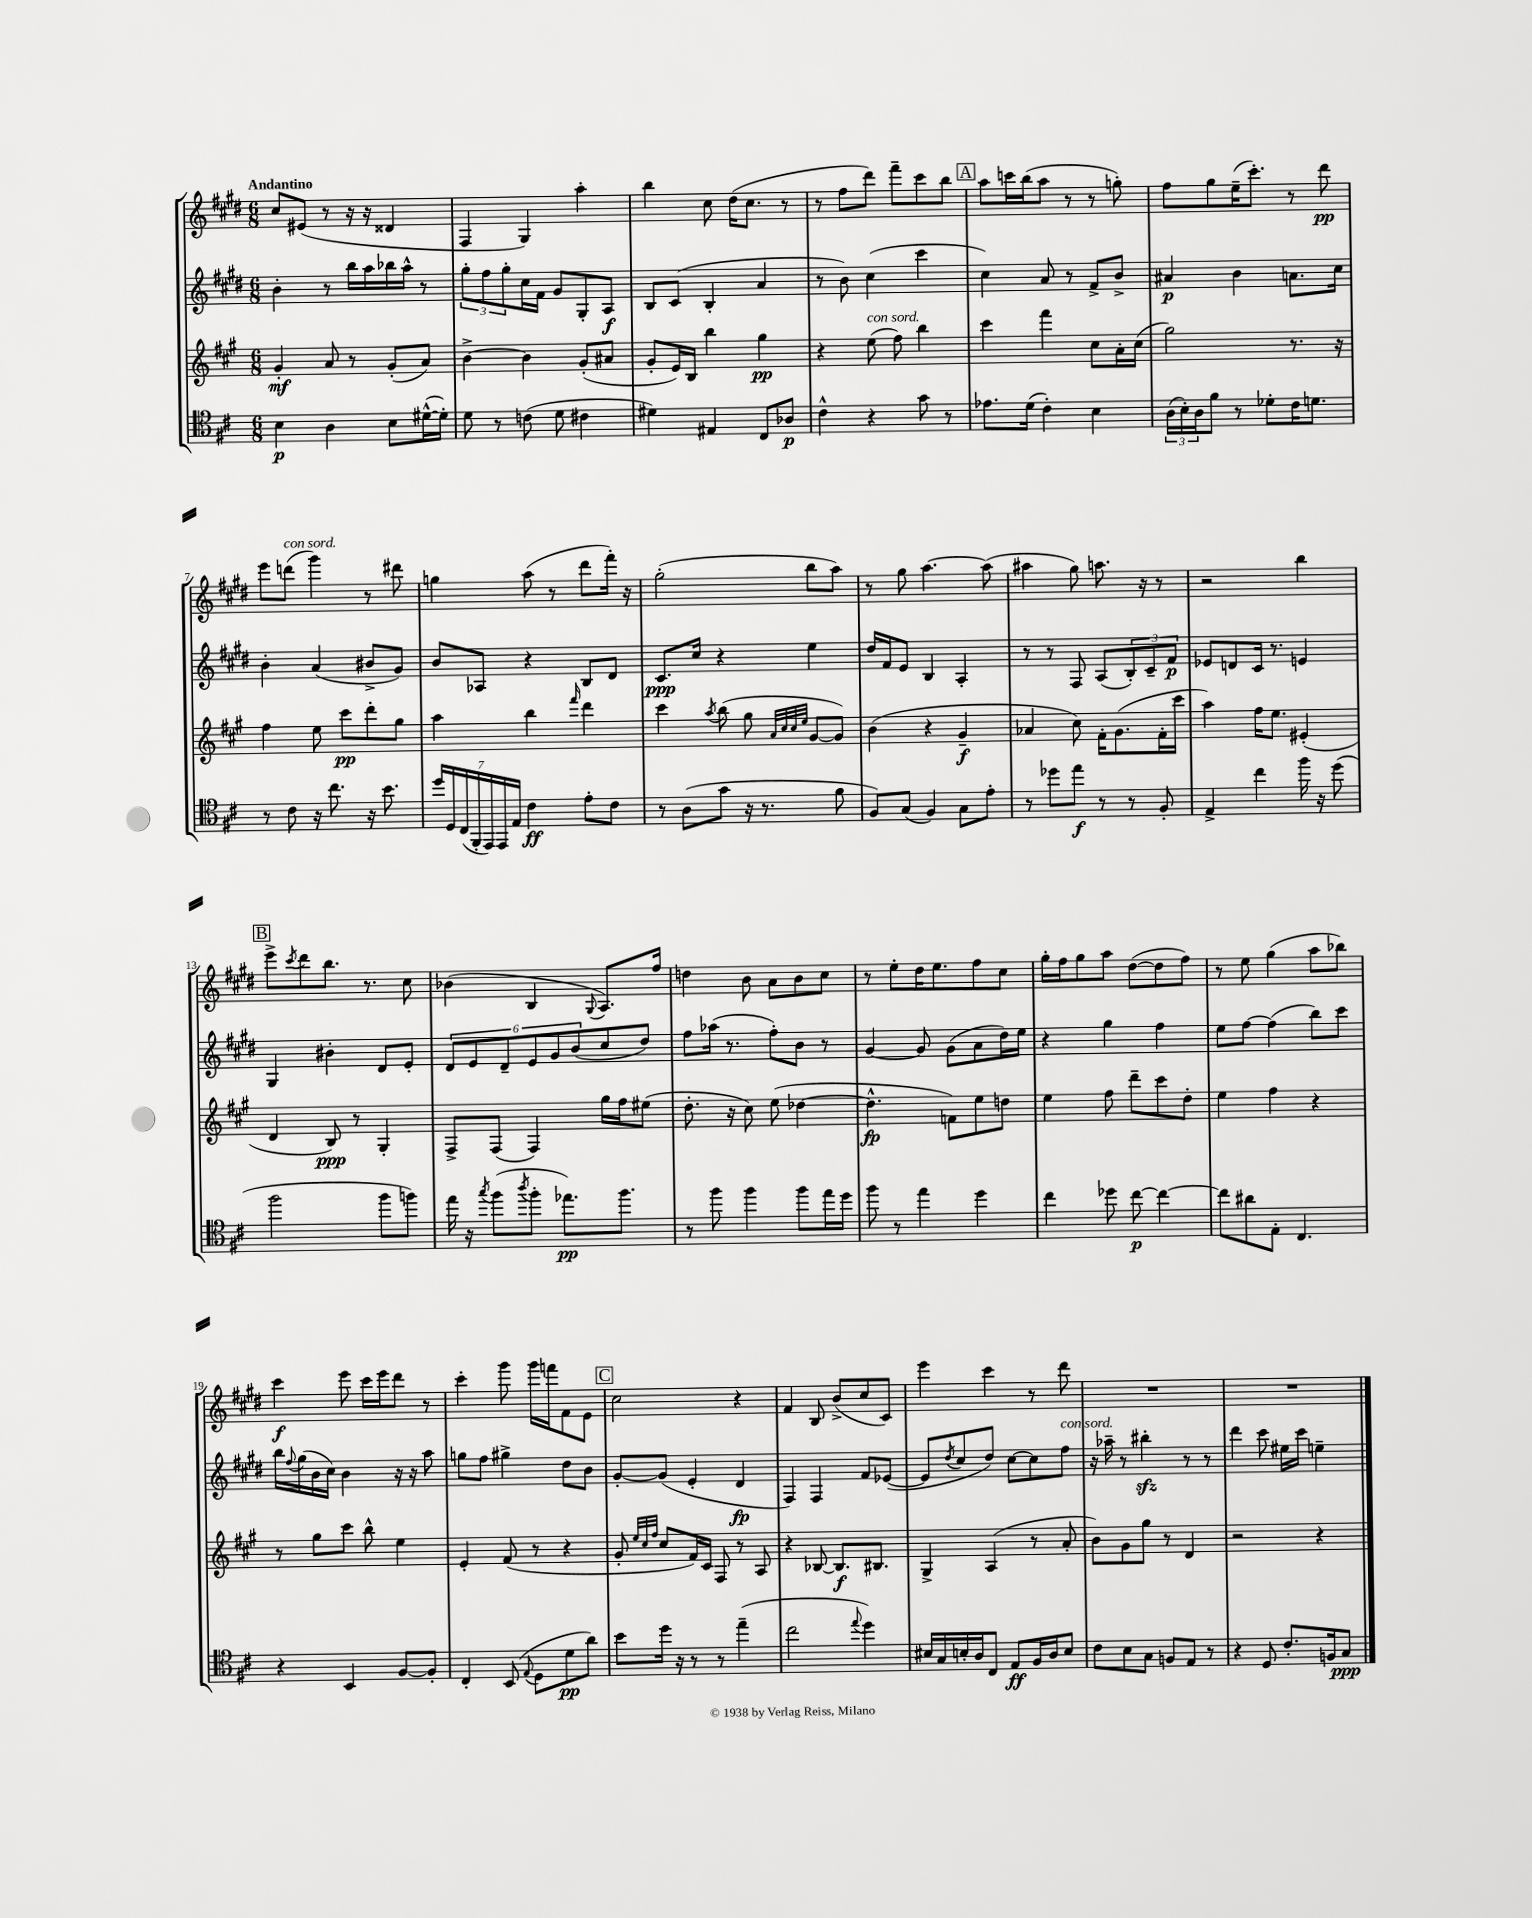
<<
\new StaffGroup <<
\new Staff = "s0" {
    \clef treble \key e \major \numericTimeSignature \time 6/8 \tempo "Andantino"
    cis''8 eis'8( r8 r16 r16 disis'4 |
    fis4 gis4) a''4-. |
    b''4 cis''8 dis''16( cis''8. r8 |
    r8 fis''8 dis'''8) fis'''8-- cis'''8 b''8 |
    \mark \markup { \box "A" } a''8 c'''16 b''16( a''8 r8 r8 g''8-.) |
    fis''8 gis''8 e''16--( cis'''8.-.) r8 dis'''8\pp |
    e'''8 d'''8^\markup { \italic "con sord." }( gis'''4) r8 dis'''8 |
    g''4 a''8( r8 dis'''8 fis'''16-.) r16 |
    gis''2-.( b''8 a''8) |
    r8 gis''8 a''4.~ a''8( |
    ais''4 gis''8) a''8. r16 r8 |
    r2 b''4 |
    \mark \markup { \box "B" } e'''8-> \acciaccatura { cis'''8 } dis'''8 b''8. r8. cis''8 |
    bes'4( b4 \appoggiatura { gis8 } a8.) fis''16 |
    d''4 b'8 a'8 b'8 cis''8 |
    r8 e''8-. dis''16 e''8. fis''8 cis''8 |
    gis''16-. fis''16 gis''8 a''8 dis''8~( dis''8 fis''8) |
    r8 e''8 gis''4( a''8 bes''8) |
    cis'''4\f e'''8 cis'''16 e'''16 dis'''8 r8 |
    cis'''4-. gis'''8 gis'''16 f'''16 fis'8 e'8 |
    \mark \markup { \box "C" } cis''2 r4 |
    fis'4 b8 b'8->( cis''8 cis'8) |
    e'''4 cis'''4 r8 dis'''8 |
    R2. |
    R2. \bar "|." |
}
\new Staff = "s1" {
    \clef treble \key e \major \numericTimeSignature \time 6/8
    b'4-. r8 b''16 a''16 bes''16 a''16-^ r8 |
    \tuplet 3/2 { gis''8-. fis''8 gis''8-. } cis''16 fis'16 gis'8 gis8-. a8\f |
    b8 cis'8( b4-. a'4 |
    r8 b'8) cis''4( cis'''4 |
    \mark \markup { \box "A" } cis''4) a'8 r8 fis'8-> b'8-> |
    ais'4\p b'4 a'8. cis''16 |
    b'4-. a'4( bis'8-> gis'8) |
    b'8 aes8 r4 b8 dis'8 |
    cis'8.\ppp cis''16 r4 e''4 |
    dis''16 fis'16 e'8 b4 a4-. |
    r8 r8 fis8 a8( \tuplet 3/2 { b8-.) cis'8-- fis'8\p } |
    ees'8 d'8 cis'16 r8. e'4 |
    \mark \markup { \box "B" } gis4 bis'4-. dis'8 e'8-. |
    \tuplet 6/4 { dis'8 e'8 dis'8-- e'8 gis'8 b'8( } cis''8 dis''8) |
    fis''8 aes''16( r8. fis''8-.) b'8 r8 |
    gis'4~ gis'8 gis'8( a'8 dis''16) e''16 |
    r4 gis''4 fis''4 |
    e''8 fis''8~ fis''4( b''8) cis'''8 |
    b''16 \appoggiatura { fis''8 } gis''16( b'16 cis''16) b'4 r16 r16 a''8 |
    g''8 fis''8 gis''4-> dis''8 b'8 |
    \mark \markup { \box "C" } gis'8~-. gis'8( e'4-. dis'4\fp |
    fis4) fis4 fis'8 ees'8~( |
    ees'8 \acciaccatura { dis''8 } cis''8 dis''8) cis''8~ cis''8 fis''8^\markup { \italic "con sord." } |
    r16 aes''16-- r8 bis''4-.\sfz r8 r8 |
    dis'''4 cis'''8 eis''16 cis'''16 e''4-- \bar "|." |
}
\new Staff = "s2" {
    \clef treble \key a \major \numericTimeSignature \time 6/8
    gis'4-.\mf a'8 r8 gis'8-.( a'8) |
    b'4~-> b'4 gis'8-.( ais'8 |
    gis'8-. e'16) b16 b''4 gis''4\pp |
    r4 e''8^\markup { \italic "con sord." }( fis''8) b''4 |
    \mark \markup { \box "A" } cis'''4 fis'''4 cis''8 a'16-. cis''16( |
    gis''2) r8. r16 |
    fis''4 e''8 cis'''8\pp d'''8-. gis''8 |
    a''4 b''4 \grace { fis'''16 } d'''4 |
    cis'''4 \acciaccatura { a''8 } b''8( gis''8 \grace { a'32 cis''32 cis''32 e''32 } gis'8~ gis'8) |
    b'4( r4 gis'4--\f |
    aes'4 cis''8) fis'16-. gis'8.( fis'16-. cis'''16 |
    a''4) fis''16 e''8. eis'4-.( |
    \mark \markup { \box "B" } d'4 b8\ppp) r8 gis4-. |
    fis8-> fis8( fis4) gis''16 fis''16 eis''8( |
    d''8.-. r16 cis''8) e''8( des''4~ |
    des''4.-^\fp f'8) e''8 d''8 |
    e''4 fis''8 d'''8-- cis'''8 d''8-. |
    e''4 fis''4 r4 |
    r8 gis''8 cis'''8 b''8-^ e''4 |
    e'4-. fis'8( r8 r4 |
    \mark \markup { \box "C" } gis'8-. \grace { e''32 cis''32 fis''32 } cis''8 fis'16) cis'16 fis8 r8 a8 |
    r4 bes8~ bes8.\f bis8. |
    gis4-> a4( r8 a'8-. |
    b'8) gis'8 gis''8 r8 d'4 |
    r2 r4 \bar "|." |
}
\new Staff = "s3" {
    \clef tenor \key d \major \numericTimeSignature \time 6/8
    b4\p a4 b8 dis'16~-^( dis'16-.) |
    d'8 r8 c'8( d'8 cis'4 |
    dis'4) eis4 cis8 aes8\p |
    cis'4-^ r4 g'8 r8 |
    \mark \markup { \box "A" } ees'8. d'16( cis'4-.) b4 |
    \tuplet 3/2 { a16( b16-.) a16 } fis'8 r8 des'8-. cis'16 d'8. |
    r8 cis'8 r16 cis''8. r16 b'8. |
    \tuplet 7/4 { d''16 d16 cis16( fis,16-. e,16) e,16 e16 } cis'4\ff e'8-. cis'8 |
    r8 a8( g'8 r16 r8. fis'8 |
    fis8) g8( fis4) g8 e'8-. |
    r8 des''8 e''8\f r8 r8 fis8-. |
    e4-> cis''4 fis''16 r16 d''8( |
    \mark \markup { \box "B" } fis''2 fis''8 f''8) |
    e''16 r16 \acciaccatura { g''8 } fis''8( \acciaccatura { a''8 } fis''8-. ees''8.\pp) fis''8. |
    r8 fis''8 fis''4 fis''8 e''16 d''16 |
    fis''8 r8 e''4 d''4 |
    cis''4 des''8 cis''8~\p cis''4~ |
    cis''8 ais'8 e8-. cis4. |
    r4 b,4 fis8~ fis8-. |
    cis4-. b,8( \appoggiatura { e8 } d8 d'8\pp a'8) |
    \mark \markup { \box "C" } b'8 d''16 r16 r8 r8 e''4--( |
    cis''2 \appoggiatura { e''8 } d''4) |
    bis16 g16 b16-. a16 cis8 e8\ff fis16 a16 b8 |
    cis'8 b8 g8 f8 e8 r8 |
    r4 d8 cis'8.-. f16 g8\ppp \bar "|." |
}
>>
>>
